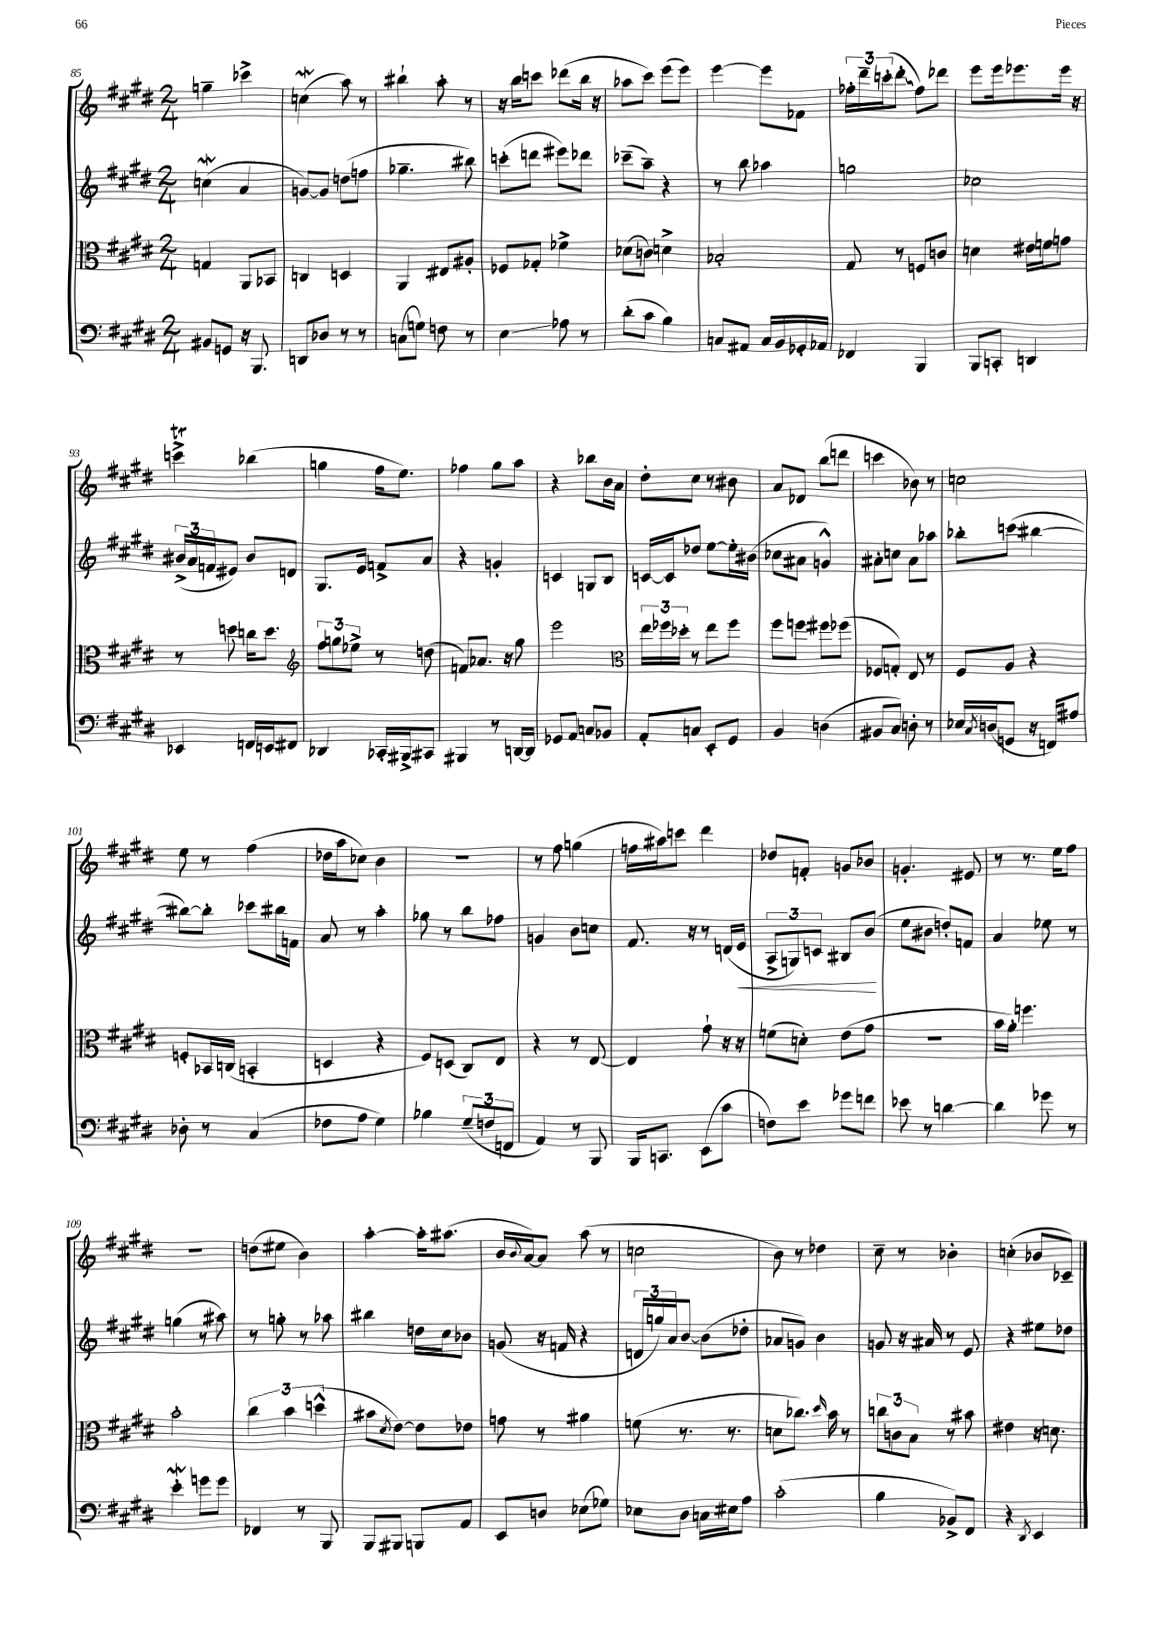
<<
\new StaffGroup <<
\new Staff = "s0" {
    \clef treble \key e \major \numericTimeSignature \time 2/4
    g''4-- ces'''4-> |
    c''4\mordent( a''8) r8 |
    bis''4-! a''8-. r8 |
    r16 b''16 c'''8 des'''8( b''16 r16 |
    aes''8 cis'''8) e'''8( e'''8) |
    e'''4~ e'''8 fes'8 |
    \tuplet 3/2 { fes''16-. dis'''16-- c'''16-.( } \once \override Glissando.style = #'zigzag dis'''8-.\glissando fes''8) des'''8 |
    e'''8 e'''16 ees'''8. ees'''16 r16 |
    c'''4->\trill bes''4( |
    g''4 fis''16 e''8.) |
    fes''4 gis''8 a''8 |
    r4 bes''8 b'16 a'16 |
    dis''8-. cis''8 r8 bis'8 |
    a'8 des'8 b''8( d'''8 |
    c'''4 bes'8) r8 |
    c''2 |
    e''8 r8 fis''4( |
    des''16 a''16 ces''8) b'4 |
    R2 |
    r8 fis''8 g''4( |
    f''16 ais''16) c'''8 dis'''4 |
    des''8 f'8-. g'8 bes'8 |
    g'4.-. eis'8 |
    r8 r8. e''16 fis''8 |
    r2 |
    d''8( eis''8 b'4) |
    a''4~-. a''16-. ais''8.( |
    b'16 \appoggiatura { b'8 } a'16~) a'8 a''8( r8 |
    c''2 |
    b'8) r8 des''4 |
    cis''8-- r8 bes'4-. |
    c''4-.( bes'8 ces'8--) \bar "|." |
}
\new Staff = "s1" {
    \clef treble \key e \major \numericTimeSignature \time 2/4
    c''4\mordent( a'4 |
    g'8~) g'8 d''8( f''8 |
    ges''4.-- bis''8) |
    c'''8-.( d'''8 eis'''8) des'''8 |
    ces'''8--( a''8--) r4 |
    r8 b''8 aes''4 |
    g''2 |
    ces''2 |
    \tuplet 3/2 { bis'16->( a'16 f'16 } eis'8) bis'8 d'8 |
    gis8. e'16 f'8-> a'8 |
    r4 g'4-. |
    c'4 g8 b8 |
    c'16~ c'16 des''8 e''8~ e''16-. bis'16( |
    ces''8 ais'8 g'4-^) |
    ais'8-. c''8 ais'8 aes''8 |
    bes''8-. c'''8( bis''4~ |
    bis''8~) bis''8-. ces'''8 bis''16 f'16 |
    a'8 r8 a''4-. |
    ges''8 r8 b''8 fes''8 |
    g'4 b'8 c''8 |
    fis'8. r16 r8 d'16( e'16\< |
    \tuplet 3/2 { a8-> g8) c'8 } bis8 b'8\!( |
    e''8 bis'8 d''8-.) f'8 |
    a'4 ees''8 r8 |
    g''4( r8 ais''8) |
    r8 g''8-. r8 aes''8 |
    bis''4 d''16 cis''16 bes'8 |
    g'8( r16 f'16 r4 |
    \tuplet 3/2 { d'16 g''16) a'16 } b'8~ b'8( des''8-. |
    aes'8 g'8) b'4 |
    g'8 r16 ais'16 r8 e'8 |
    r4 eis''8 des''8 \bar "|." |
}
\new Staff = "s2" {
    \clef alto \key e \major \numericTimeSignature \time 2/4
    g4 a,8 bes,8 |
    c4 d4 |
    a,4 eis8 ais8-. |
    fes8 ges8-. fes'4-> |
    des'8( c'8) d'4-> |
    bes2-. |
    gis8 r8 f8 c'8 |
    d'4 eis'16 f'16 g'8 |
    r8 d''8 c''16 d''8. |
    \clef treble \tuplet 3/2 { fis''8 g''8 ees''8-> } r8 d''8( |
    f'8) aes'8. r16 gis''8 |
    e'''2 |
    \clef alto \tuplet 3/2 { e''16 fes''16 des''16-. } r8 e''8 fes''8 |
    fis''8 f''8 fis''8 fes''8( |
    fes8 g8-.) e8 r8 |
    fis8 a8 r4 |
    f8-. bes,16 c16( b,4-. |
    d4 r4 |
    fis8) d8( cis8) e8 |
    r4 r8 e8~ |
    e4 gis'8-! r16 r16 |
    f'8( d'8-.) e'8( gis'8 |
    R2 |
    b'16 a'16-.) f''4. |
    b'2-. |
    \tuplet 3/2 { cis''4 b'4 d''4-^( } |
    bis'8 \acciaccatura { dis'8 } e'8~) e'8 ees'8 |
    g'8 r8 ais'4 |
    f'8( r8. r8. |
    d'8 ces''8.) \grace { dis''16 } b'16 r8 |
    \tuplet 3/2 { c''8 c'8 b8 } r8 bis'8 |
    eis'4 r16 d'8. \bar "|." |
}
\new Staff = "s3" {
    \clef bass \key e \major \numericTimeSignature \time 2/4
    bis,8 g,8 r16 b,,8. |
    d,8 des8 r8 r8 |
    c8( g8) f8 r8 |
    e4\glissando aes8 r8 |
    dis'8-.( cis'8 b4) |
    c8 ais,8 c16 b,16 ges,16-. aes,16 |
    fes,4 b,,4 |
    b,,8 c,8-. d,4 |
    ees,4 f,16 e,16 fis,8 |
    des,4 ces,16-. bis,,16-> cis,8 |
    bis,,4 r8 d,16~ d,16 |
    ges,8 a,8 c8 bes,8 |
    a,8-. c8 e,8-. gis,8 |
    b,4 d4( |
    bis,8 cis8) d8-. r8 |
    ees16 \acciaccatura { cis8 } d16( g,8 r16 f,16) ais8 |
    des8-. r8 cis4( |
    fes8 a8 gis4) |
    bes4 \tuplet 3/2 { gis8--( f8 f,8 } |
    a,4) r8 b,,8 |
    b,,16 c,8. e,8( cis'8 |
    f8) e'8 ges'8 f'8 |
    ees'8 r8 d'4~ |
    d'4 ges'8 r8 |
    e'4-.\mordent g'8 g'8 |
    fes,4 r8 b,,8 |
    b,,8 bis,,8 b,,8 a,8 |
    e,8 d8 ees8( ges8) |
    ees8 dis8 c16 eis16 a8 |
    cis'2-.( |
    b4 bes,8->) fis,8 |
    r4 \acciaccatura { dis,8 } e,4 \bar "|." |
}
>>
>>
\layout { \context { \Score currentBarNumber = #85 } }
